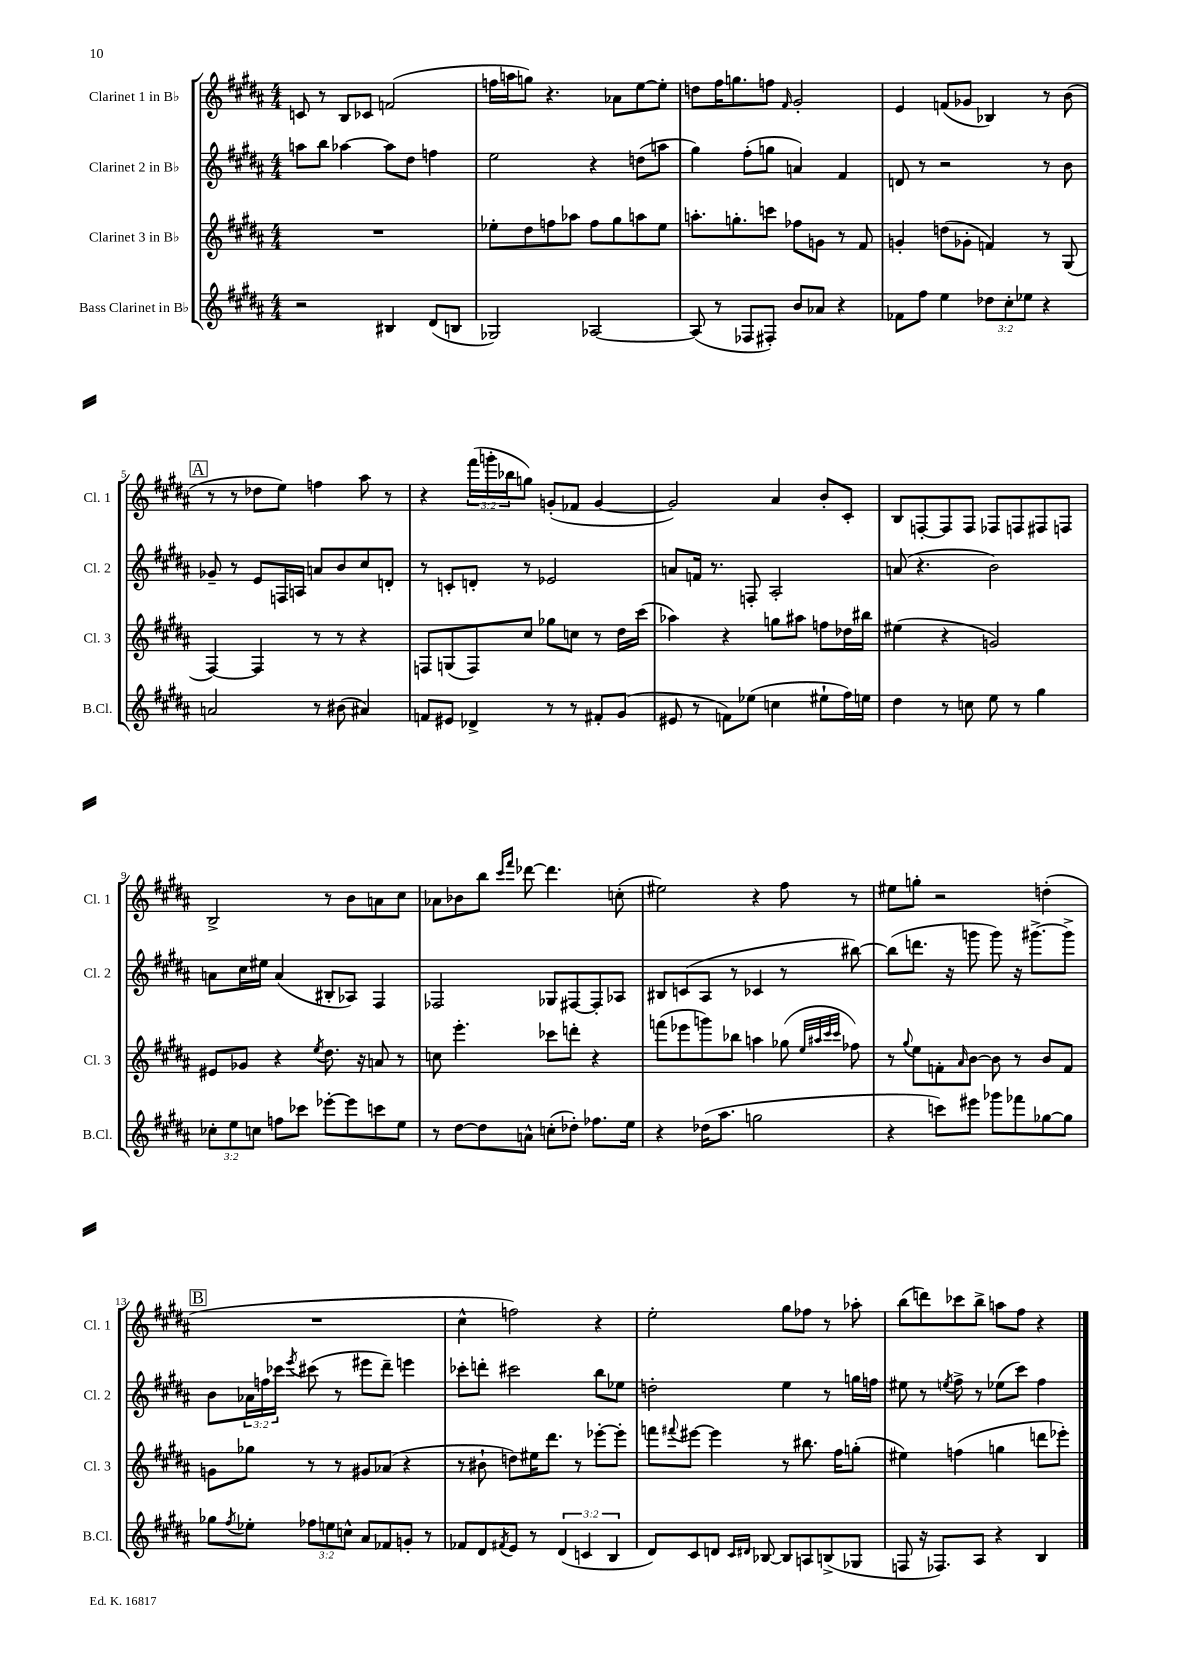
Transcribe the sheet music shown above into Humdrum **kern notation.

**kern	**kern	**kern	**kern
*part4	*part3	*part2	*part1
*staff4	*staff3	*staff2	*staff1
*I"Bass Clarinet in B♭	*I"Clarinet 3 in B♭	*I"Clarinet 2 in B♭	*I"Clarinet 1 in B♭
*I'B.Cl.	*I'Cl. 3	*I'Cl. 2	*I'Cl. 1
*clefG2	*clefG2	*clefG2	*clefG2
*k[f#c#g#d#a#]	*k[f#c#g#d#a#]	*k[f#c#g#d#a#]	*k[f#c#g#d#a#]
*M4/4	*M4/4	*M4/4	*M4/4
=1	=1	=1	=1
2r	1r	8aan\L	8cn/
.	.	8bb\J	8r
.	.	[4aa-X\	8B/L
.	.	.	8c-X/J
4B#X/	.	8aa-\L]	(2fn/
.	.	8dd#\J	.
(8d#/L	.	4ffn\	.
8Bn/J	.	.	.
=2	=2	=2	=2
2G-X/)	8ee-X'\L	2ee\	16ffn\LL
.	.	.	16aan\J
.	8dd#\	.	8ggn\J)
.	8ffn\	.	4.r
.	8aa-X\J	.	.
[2A-X/	8ff\L	4r	.
.	8gg#\	.	8a-X\L
.	8aan\	(8ddn\L	[8ee\
.	8ee-\J	8aan\J	8ee'\J]
=3	=3	=3	=3
(8A-/]	8.aan'\L	4gg#\)	8ddn\L
8r	.	.	16ff#\K
.	8.ggn'\	.	8.ggn\
8F-X/L	.	(8ff#'\L	.
8F#X'/J)	8cccn\J	8ggn\J	8ffn\J
.	.	.	16qqf#/
8b/L	8ff-X\L	4an/)	2g#'/
8a-X/J	8gn\J	.	.
4r	8r	4f#/	.
.	8f#/	.	.
=4	=4	=4	=4
8f-X\L	4gn'/	8dn/	4e/
8ff#\J	.	8r	.
4ee\	(8ddn\L	2r	(8fn/L
.	8g-X'\J	.	8g-X/J
12dd-X\L	4fn/)	.	4B-X/)
12cc#'\	.	.	.
12ee-X\J	.	.	.
4r	8r	8r	8r
.	(8G#/	8b\	(8b\
!!LO:LB:g=z
!!LO:REH:place=s1:t=A
=5	=5	=5	=5
2an/	[4F#/)	8g-X~/	8r
.	.	8r	8r
.	4F#/]	8e/L	8dd-X\L
.	.	16Fn/L	8ee\J)
.	.	16An/JJ	.
8r	8r	8an/L	4ffn\
(8b#X\	8r	8b/	.
4a#X/)	4r	8cc#/	8aa#\
.	.	8dn'/J	8r
=6	=6	=6	=6
8fn/L	8Fn/L	8r	4r
8e#X/J	(8Gn/	8cn'/L	.
4d-X^/	8F/)	8dn'/J	(24fff#\LL
.	.	.	24gggn'\
.	.	.	24bb-X\J
.	8cc#/J	8r	8ggn\J)
8r	8gg-X\L	2e-X/	(8gn'/L
8r	8ccn\J	.	8f-X/J
8f#X'/L	8r	.	[4g/
(8g#/J	16dd#\LL	.	.
.	(16ccc#\JJ	.	.
=7	=7	=7	=7
8e#X/	4aa-X\)	8an/L	2g/])
8r	.	16fn/Jk	.
.	.	8.r	.
8fn\L)	4r	.	.
(8ee-X\J	.	8Fn'/	.
4ccn\	8ggn\L	2A#'/	4a#/
.	8aa#X\J	.	.
8ee#X`\L	8ffn\L	.	8b'/L
16ff#\L)	16dd-X\L	.	8c#'/J
16een\JJ	16bb#X\JJ	.	.
=8	=8	=8	=8
4dd#\	(4ee#X\	(8an/	8B/L
.	.	4.r	[8Fn'/
8r	4r	.	8F/]
8ccn\	.	.	8F/J
8ee\	2gn/)	2b\)	8F-X/L
8r	.	.	8Fn/
4gg#\	.	.	8F#X/
.	.	.	8Fn/J
!!LO:LB:g=z
=9	=9	=9	=9
12cc-X'\L	8e#X/L	8an\L	2B^/
12ee\	.	.	.
.	8g-X/J	16cc#\L	.
12ccn\J	.	.	.
.	.	16ee#X\JJ	.
8ffn\L	4r	(4a/	.
8ccc-X\J	.	.	.
.	8qee/	.	.
[8eee-X'\L	8.dd#\	8B#X'/L	8r
8eee-\]	.	8A-X/J)	8b\L
.	16r	.	.
8cccn\	8an/	4F#/	8an\
8ee\J	8r	.	8cc#\J
=10	=10	=10	=10
8r	8ccn\	2F-X/	8a-X\L
[8dd#\L	4.eee'\	.	8b-X\
8dd#\]	.	.	8bb\J
.	.	.	16qqccc#/LL
.	.	.	16qqfff#/JJ
8an^^\J	.	.	[8ddd-X\
(8ccn'\L	8ccc-X\L	8G-X/L	4.ddd-\]
8dd-X'\J)	8dddn'\J	[8F#X/	.
8.ff-X\L	4r	8F#'/]	.
.	.	8A-X/J	(8ccn'\
16ee\Jk	.	.	.
=11	=11	=11	=11
4r	(8fffn\L	8B#X/L	2ee#X\)
.	8eee-X\	(8cn/	.
(16dd-X\KL	8gggn\)	8A#/J	.
8.aa#\J	.	.	.
.	8bb-X\J	8r	.
2ggn\	4aan\	4c-X/	4r
.	(8gg-X\	8r	8ff#\
.	32qqee/LLL	.	.
.	32qqaa#X/	.	.
.	32qqccc#/	.	.
.	32qqccc#/JJJ	.	.
.	8ff-X\)	[8bb#X\)	8r
=12	=12	=12	=12
4r	8r	(8bb#\L]	8ee#X\L
.	8qqgg#/	.	.
.	8ee\L	8.dddn\J	8ggn'\J
8cccn\L)	8fn'\	.	2r
.	.	16r	.
.	16qqa#/	.	.
8eee#X\J	[8b\J	8gggn\	.
8ggg-X\L	8b\]	8ggg\)	.
8fff-X\	8r	16r	.
.	.	[8.ggg#X^\L	.
[8gg-X\	8b/L	.	(4ddn'\
8gg-\J]	8f/J	8ggg#^\J]	.
!!LO:LB:g=z
!!LO:REH:place=s1:t=B
=13	=13	=13	=13
8gg-X\L	8gn\L	8b\L	1r
8qff#/	.	.	.
8ee-X'\J	8gg-X\J	24a-X\L	.
.	.	24ffn\	.
.	.	24ccc-X\JJ	.
.	.	8qeee/	.
12ff-X\L	8r	(8ccc#X\	.
12een\	.	.	.
.	8r	8r	.
12ccn^^\J	.	.	.
8a#/L	8g#X/L	8eee#X\L	.
8f-X/	(8a-X/J	8ddd#~\J)	.
8gn'/J	4r	4eeen\	.
8r	.	.	.
=14	=14	=14	=14
8f-X/L	8r	8ccc-X'\L	4cc#^^\
8d#/	8b#X`\	8dddn'\J	.
8qf#X/	.	.	.
8e/J	8ddn\L)	2ccc#X\	2ffn\)
8r	16ee#X\K	.	.
.	8.ddd#\J	.	.
(6d#/	.	.	.
.	8r	.	.
6cn/	.	.	.
.	[8eee-X'\L	8bb\L	4r
6B/	.	.	.
.	8eee-'\J]	8ee-X\J	.
=15	=15	=15	=15
8d#/L)	8fffn\L	2ddn'\	2ee'\
.	8qqfff#X/	.	.
8c#/	[8eee#X\J	.	.
8dn/J	4eee#\]	.	.
16qqc#/LL	.	.	.
16qqd#X/JJ	.	.	.
[8B-X/	.	.	.
8B-/L]	8r	4ee\	8gg#\L
8An/	8.bb#X\	.	8ff-X\J
(8Bn^/	.	8r	8r
.	16ff#\KL	.	.
8G-X/J	(8ggn'\J	16ggn\LL	8aa-X'\
.	.	16ffn\JJ	.
=16	=16	=16	=16
8Fn/	4ee#X\)	8ee#X\	(8bb\L
16r	.	8r	8dddn\)
8.F-X/L)	.	.	.
.	.	8qeen/	.
.	(4ffn\	8ff#^\	8ccc-X\
8A#/J	.	8r	8bb^\J
4r	4ggn\	(8ee-X\L	8aan\L
.	.	8ccc#\J)	8ff#\J
4B/	8dddn\L	4ff#\	4r
.	8eee-X'\J)	.	.
==	==	==	==
*-	*-	*-	*-
